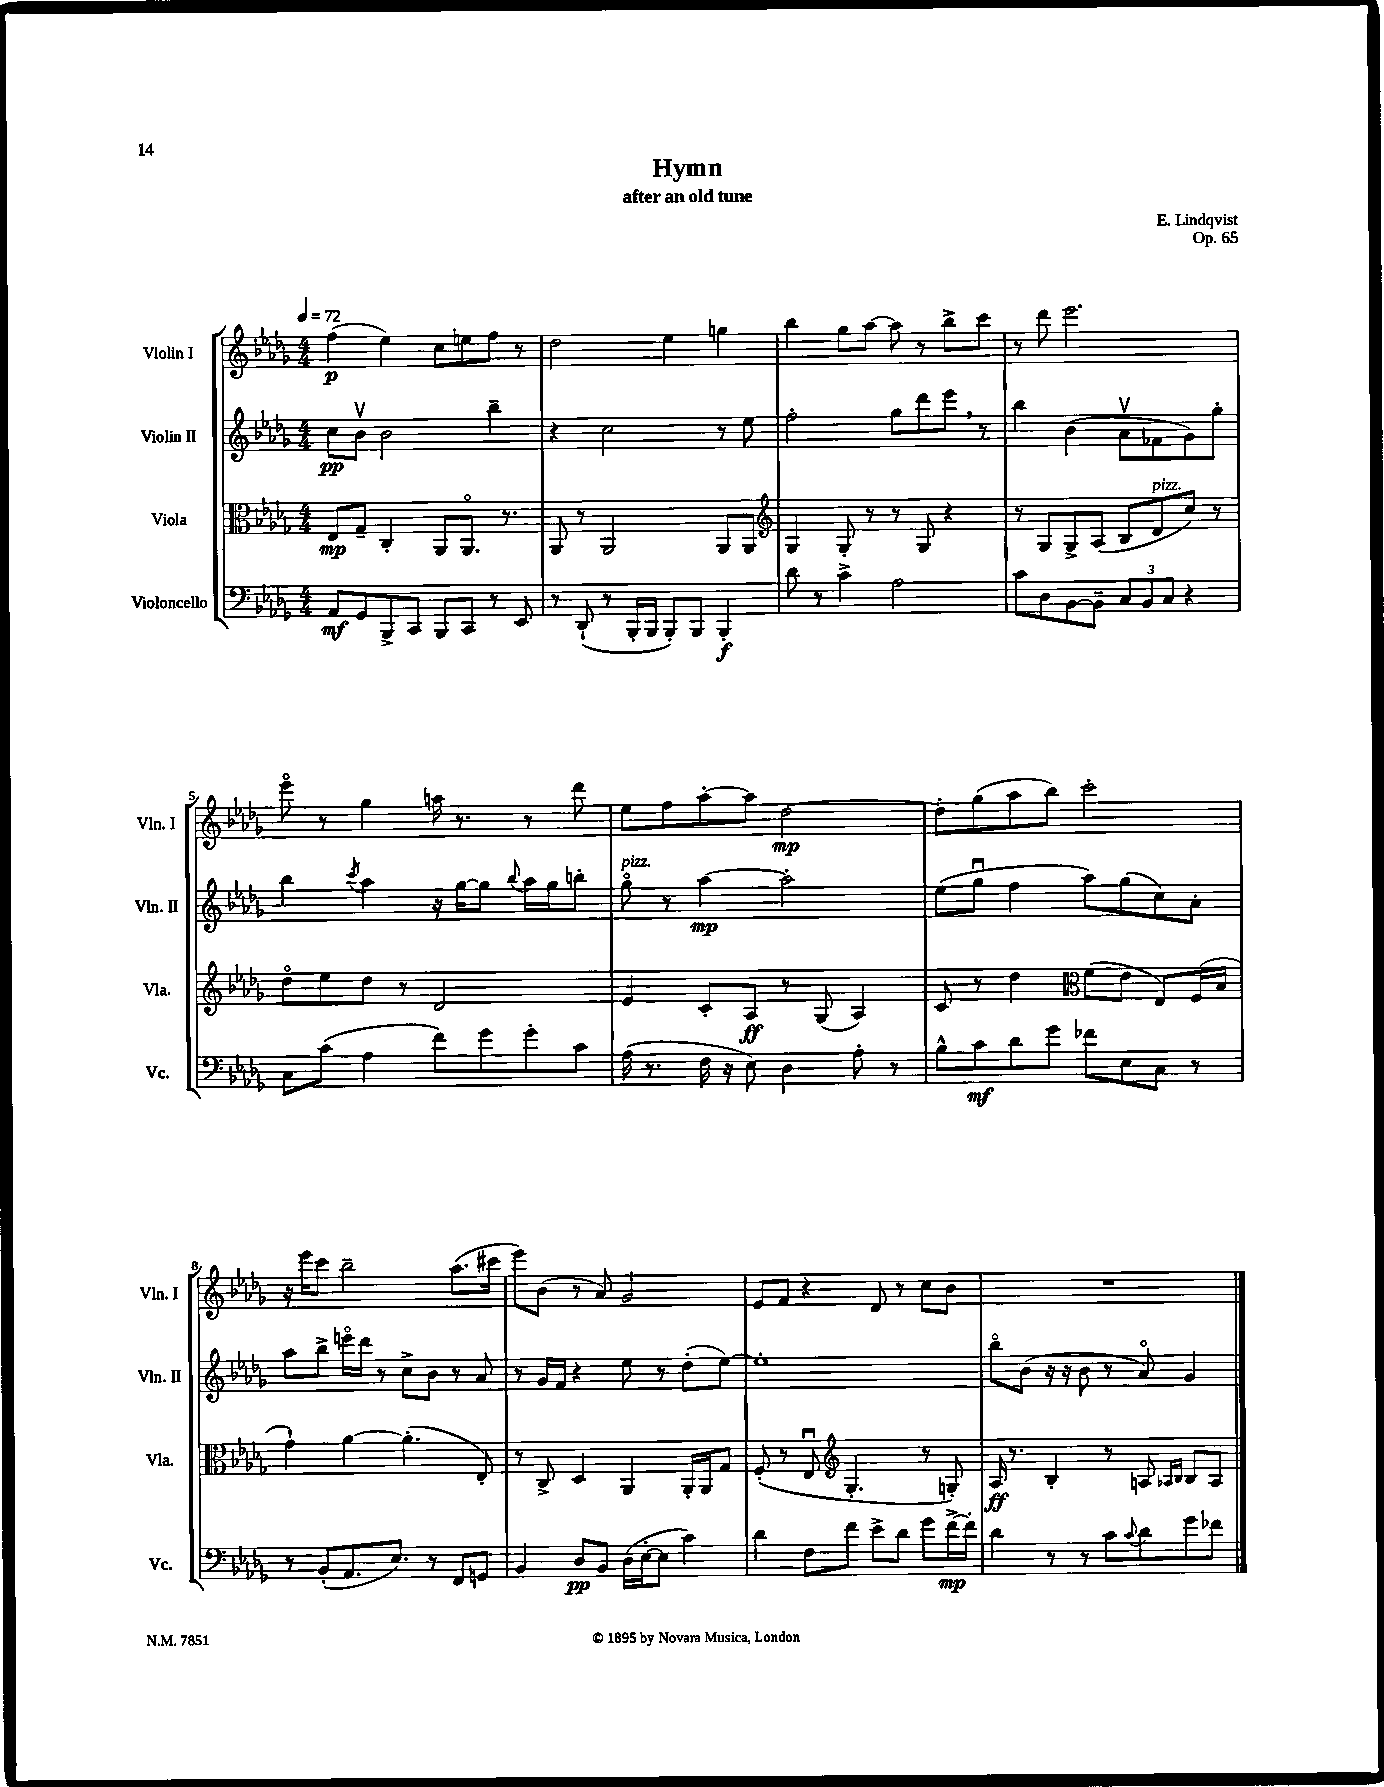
\header { title = "Hymn" composer = "E. Lindqvist" subtitle = "after an old tune" opus = "Op. 65" }
<<
\new StaffGroup <<
\new Staff = "s0" \with { instrumentName = "Violin I" shortInstrumentName = "Vln. I" } {
    \clef treble \key des \major \numericTimeSignature \time 4/4 \tempo 4 = 72
    f''4\p( ees''4) c''8 e''8 f''8 r8 |
    des''2 ees''4 g''4 |
    bes''4 ges''8 aes''8~ aes''8 r8 bes''8-> c'''8 |
    r8 des'''8 ees'''2. |
    ees'''8\flageolet r8 ges''4 a''16 r8. r8 des'''8 |
    ees''8 f''8 aes''8~-. aes''8 des''2~\mp |
    des''8-. ges''8( aes''8 bes''8) c'''2-. |
    r16 ees'''16 c'''8 bes''2-- aes''8.( cis'''16 |
    ees'''8) bes'8( r8 aes'8) ges'2 |
    ees'8 f'8 r4 des'8 r8 c''8 bes'8 |
    R1 \bar "|." |
}
\new Staff = "s1" \with { instrumentName = "Violin II" shortInstrumentName = "Vln. II" } {
    \clef treble \key des \major \numericTimeSignature \time 4/4
    c''8\pp bes'8\upbow bes'2 bes''4-- |
    r4 c''2 r8 ees''8 |
    f''2-. ges''8 des'''8 ees'''8 \breathe r8 |
    bes''4 bes'4( aes'8\upbow fes'8 ges'8) ges''8-. |
    bes''4 \acciaccatura { c'''8 } aes''4 r16 ges''16~ ges''8 \appoggiatura { bes''8 } aes''16 ges''16 b''8-. |
    ges''8\flageolet^\markup { \italic "pizz." } r8 aes''4~\mp aes''2-. |
    ees''8( ges''8\downbow f''4 aes''8) ges''8( c''8) aes'8-. |
    aes''8 bes''8-> e'''16\flageolet des'''16 r8 c''8-> bes'8 r8 aes'8 |
    r8 ges'16 f'16 r4 ees''8 r8 des''8-.( ees''8~) |
    ees''1-. |
    bes''8\flageolet bes'8( r16 r16 bes'8 r8 aes'8\flageolet) ges'4 \bar "|." |
}
\new Staff = "s2" \with { instrumentName = "Viola" shortInstrumentName = "Vla." } {
    \clef alto \key des \major \numericTimeSignature \time 4/4
    ees8\mp ges8-- c4-. aes,8 aes,8.\flageolet r8. |
    aes,8 r8 aes,2 aes,8 aes,8 |
    \clef treble ges4 ges8-. r8 r8 ges8 r4 |
    r8 ges8 ges8-> aes8( bes8 des'8^\markup { \italic "pizz." } c''8) r8 |
    des''8\flageolet ees''8 des''8 r8 des'2 |
    ees'4 c'8-. aes8\ff r8 ges8( aes4) |
    c'8 r8 des''4 \clef alto f'8( ees'8 ees8) f16( bes16 |
    ges'4-!) aes'4~ aes'4.-.( ees8-.) |
    r8 c8-> des4 aes,4 aes,16-. aes,16 ges8 |
    f8-.( r8 ees8\downbow \clef treble ges4.-. r8 g8-.) |
    aes16\ff r8. bes4-. r8 a8 \grace { aes16 bes16 } bes8 aes8 \bar "|." |
}
\new Staff = "s3" \with { instrumentName = "Violoncello" shortInstrumentName = "Vc." } {
    \clef bass \key des \major \numericTimeSignature \time 4/4
    aes,8\mf ges,8 bes,,8-> c,8 bes,,8 c,8 r8 ees,8 |
    r8 des,8-!( r8 bes,,16-. bes,,16 bes,,8-.) bes,,8 bes,,4-.\f |
    des'8 r8 c'4-> aes2 |
    c'8 des8 bes,8~ bes,8-- \tuplet 3/2 { c8 bes,8 c8 } r4 |
    c8 c'8( aes4 f'8) ges'8 ges'8-. c'8 |
    aes16( r8. f16 r16 ees8) des4 aes8-. r8 |
    bes8-^ c'8\mf des'8 ges'8 fes'8 ees8 c8 r8 |
    r8 bes,8-.( aes,8. ees8.) r8 f,8 g,8 |
    bes,4 des8\pp bes,8 des16( ees16~-. ees8 c'4) |
    des'4 f8 f'8 ees'8-> des'8 ges'8 f'16~->\mp f'16-. |
    des'4 r8 r8 c'8 \appoggiatura { c'8 } des'8 ges'8 fes'8 \bar "|." |
}
>>
>>
